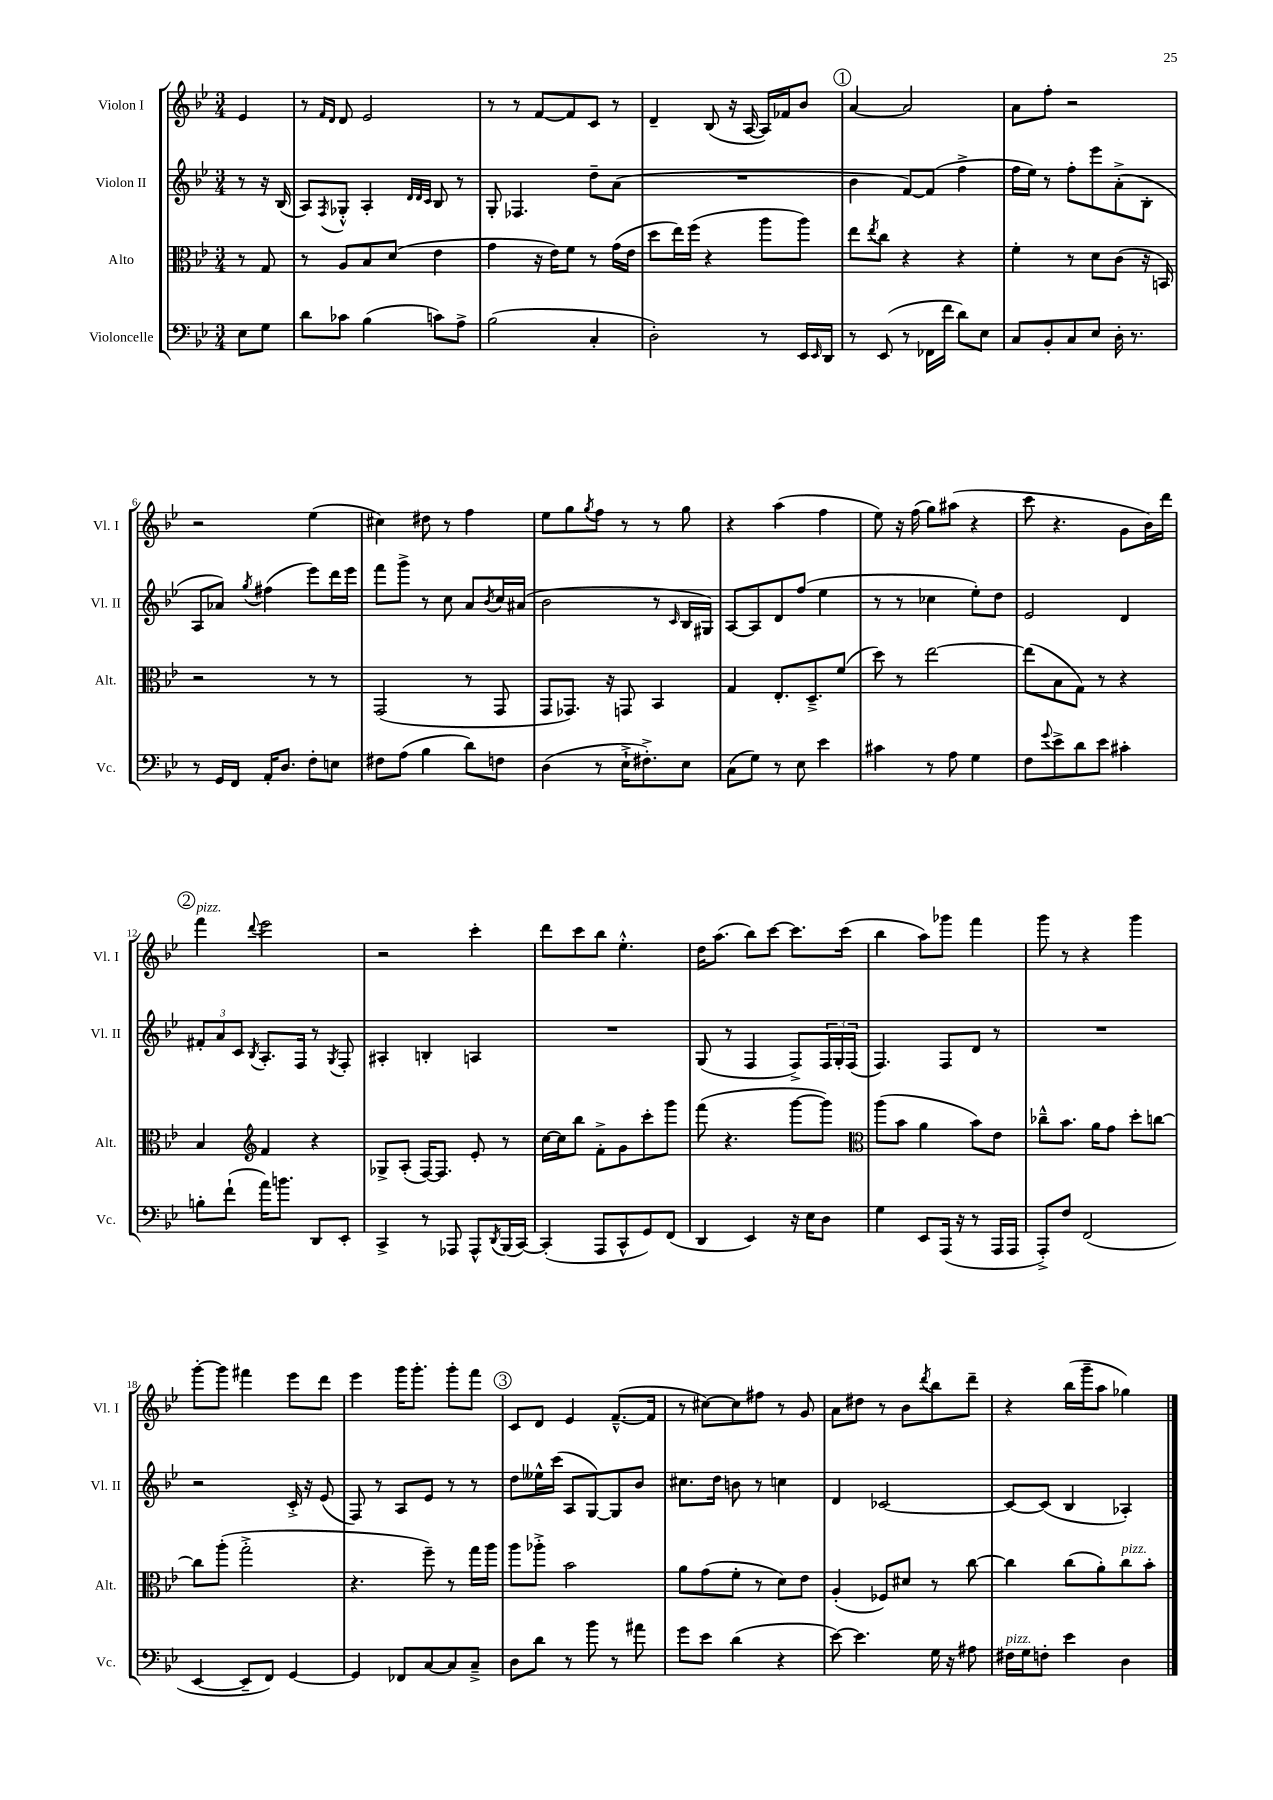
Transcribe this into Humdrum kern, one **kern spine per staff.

**kern	**kern	**kern	**kern
*staff4	*staff3	*staff2	*staff1
*clefF4	*clefC3	*clefG2	*clefG2
*k[b-e-]	*k[b-e-]	*k[b-e-]	*k[b-e-]
*M3/4	*M3/4	*M3/4	*M3/4
8E-	8r	8r	4e-
8G	8G	16r	.
.	.	(16B-	.
=	=	=	=
8d	8r	8A)	8r
.	.	.	16qqf
.	.	8qF	16qqd
8c-	8A	8G-'^^	8d
(4B-	8B-	4A'	2e-
.	(8d	.	.
.	.	32qqd	.
.	.	32qqd	.
.	.	32qqc	.
8c)	4e-	8B-	.
8A^	.	8r	.
=	=	=	=
(2B-	4g	8G'	8r
.	.	4.F-	8r
.	16r	.	[8f
.	16e-)	.	.
.	8f	.	8f]
4C'	8r	8dd~	8c
.	(16g	(8a	8r
.	16e-	.	.
=	=	=	=
2D')	8dd	2.r	4d~
.	16ee-)	.	.
.	(16ff	.	.
.	4r	.	(8B-
.	.	.	16r
.	.	.	[16A
8r	8aa	.	16A])
.	.	.	16f-
16EE-	8aa)	.	8b-
16qqEE-	.	.	.
16DD	.	.	.
=	=	=	=
8r	8ee-	4b-	[4a
.	8qee-	.	.
(8EE-	8cc	.	.
8r	4r	[8f)	2a]
16FF-	.	(8f]	.
16f	.	.	.
8d)	4r	4ff^	.
8E-	.	.	.
=	=	=	=
8C	4f'	16ff	8a
.	.	16ee-)	.
8BB-'	.	8r	8ff'
8C	8r	8ff'	2r
8E-	8d	8eee-	.
16D'	(8c	(8a'^	.
8.r	.	.	.
.	16r	8B-'	.
.	16BB)	.	.
=	=	=	=
8r	2r	8A	2r
16GG	.	8a-)	.
16FF	.	.	.
.	.	8qgg	.
16AA'	.	(4ff#	.
8.D	.	.	.
8F'	8r	8eee-)	(4ee-
8E	8r	16ddd	.
.	.	16eee-	.
=	=	=	=
8F#	(2GG	8fff	4cc#)
(8A	.	8ggg^	.
4B-	.	8r	8dd#
.	.	8cc	8r
8d)	8r	8a	4ff
.	.	8qb-	.
8F	8GG	16cc	.
.	.	(16a#	.
=	=	=	=
(4D	8GG	2b-	8ee-
.	8.GG-)	.	8gg
.	.	.	8qgg
8r	.	.	8ff
.	16r	.	.
16E-`^	8GG	.	8r
8.F#'^)	.	.	.
.	4BB-	8r	8r
.	.	16qqc	.
8E-	.	16B-	8gg
.	.	16G#)	.
=	=	=	=
(8C	4G	[8A	4r
8G)	.	8A]	.
8r	8.E-'	8d	(4aa
8E-	.	(8ff	.
.	8.D~^	.	.
4e-	.	4ee-	4ff
.	(8f	.	.
=	=	=	=
4c#	8dd)	8r	8ee-)
.	8r	8r	16r
.	.	.	(16ff
8r	[2ee-	4cc-	8gg)
8A	.	.	(8aa#
4G	.	8ee-')	4r
.	.	8dd	.
=	=	=	=
8F	(8ee-]	2e-	8ccc
8qqg	.	.	.
8e-^	8B-	.	4.r
8d	8G)	.	.
8e-	8r	.	.
4c#'	4r	4d	8g
.	.	.	16b-)
.	.	.	16ddd
=	=	=	=
8B'	4B-	12f#'	4fff
.	.	12a	.
(8f`	.	.	.
.	.	12c	.
*	*clefG2	*	*
.	.	8qB-	8qqddd
16a)	4f	8.A'	2eee-
8.b	.	.	.
.	.	16F	.
8DD	4r	8r	.
.	.	8qG	.
8EE-'	.	8F'	.
=	=	=	=
4CC^	8G-^	4A#'	2r
.	(8A'	.	.
8r	[16F)	4B'	.
.	8.F]	.	.
8AAA-	.	.	.
8AAA-^^	8e-'	4A	4ccc'
8qDD	.	.	.
(16BBB-	8r	.	.
[16CC)	.	.	.
=	=	=	=
(4CC']	[16cc	2.r	8ddd
.	16cc]	.	.
.	8bb-	.	8ccc
8AAA	8f'^	.	8bb-
8CC^^	8g	.	4.ee-'^^
8GG)	8ccc'	.	.
(8FF	8ggg	.	.
=	=	=	=
4DD	(8fff	(8G	16dd
.	.	.	(8.aa
.	4.r	8r	.
4EE-)	.	4F	8bb-)
.	.	.	[8ccc
16r	[8ggg	8F^)	8.ccc]
16E-	.	.	.
8D	8ggg])	24F	.
.	.	24G'	.
.	.	.	(16ccc
.	.	(24F	.
=	=	=	=
*	*clefC3	*	*
4G	(8aa	4.F)	4bb-
.	8b-	.	.
8EE-	4a	.	8aa)
(16AAA	.	8F	8ggg-
16r	.	.	.
8r	8b-)	8d	4fff
16AAA	8e-	8r	.
16AAA	.	.	.
=	=	=	=
8AAA'^)	8cc-~^^	2.r	8ggg
8F	8.b-	.	8r
(2FF	.	.	4r
.	16a	.	.
.	8g	.	.
.	8dd'	.	4ggg
.	[8cc	.	.
=	=	=	=
[4EE-	8cc]	2r	[8ggg'
.	(8aa'	.	8ggg]
8EE-~]	2gg'^	.	4fff#
8FF)	.	.	.
[4GG	.	16c'^	8eee-
.	.	16r	.
.	.	(8e-	8ddd
=	=	=	=
4GG]	4.r	8F)	4eee-
.	.	8r	.
8FF-	.	8A	16ggg
.	.	.	8.ggg'
[8C	8ff~)	8e-	.
8C]	8r	8r	8ggg'
8C~^	16gg	8r	8fff
.	16aa	.	.
=	=	=	=
8D	8aa	8dd	8c
8d	8aa-'^	16ee--^^	8d
.	.	(16ccc	.
8r	2b-	8A	4e-
8b-	.	[8G)	.
8r	.	8G]	([8.f~^^
8a#	.	8b-	.
.	.	.	16f]
=	=	=	=
8g	8a	8.cc#	8r
8e-	(8g	.	[8cc#)
.	.	16dd	.
(4d	8f'	8b	8cc#]
.	8r	8r	8ff#
4r	8d)	4cc	8r
.	8e-	.	8g
=	=	=	=
[8e-)	(4A'	4d	8a
4.e-]	.	.	8dd#
.	8F-)	[2c-	8r
.	8d#	.	8b-
.	.	.	8qddd
16G	8r	.	8bb-
16r	.	.	.
8A#	[8cc	.	8ddd~
=	=	=	=
16F#	4cc]	8c-_	4r
16G	.	.	.
8F'	.	(8c-]	.
4e-	(8cc	4B-	(16bb-
.	.	.	16ggg~
.	8a')	.	8aa
4D	8cc	4A-')	4gg-)
.	8b-'	.	.
==	==	==	==
*-	*-	*-	*-
